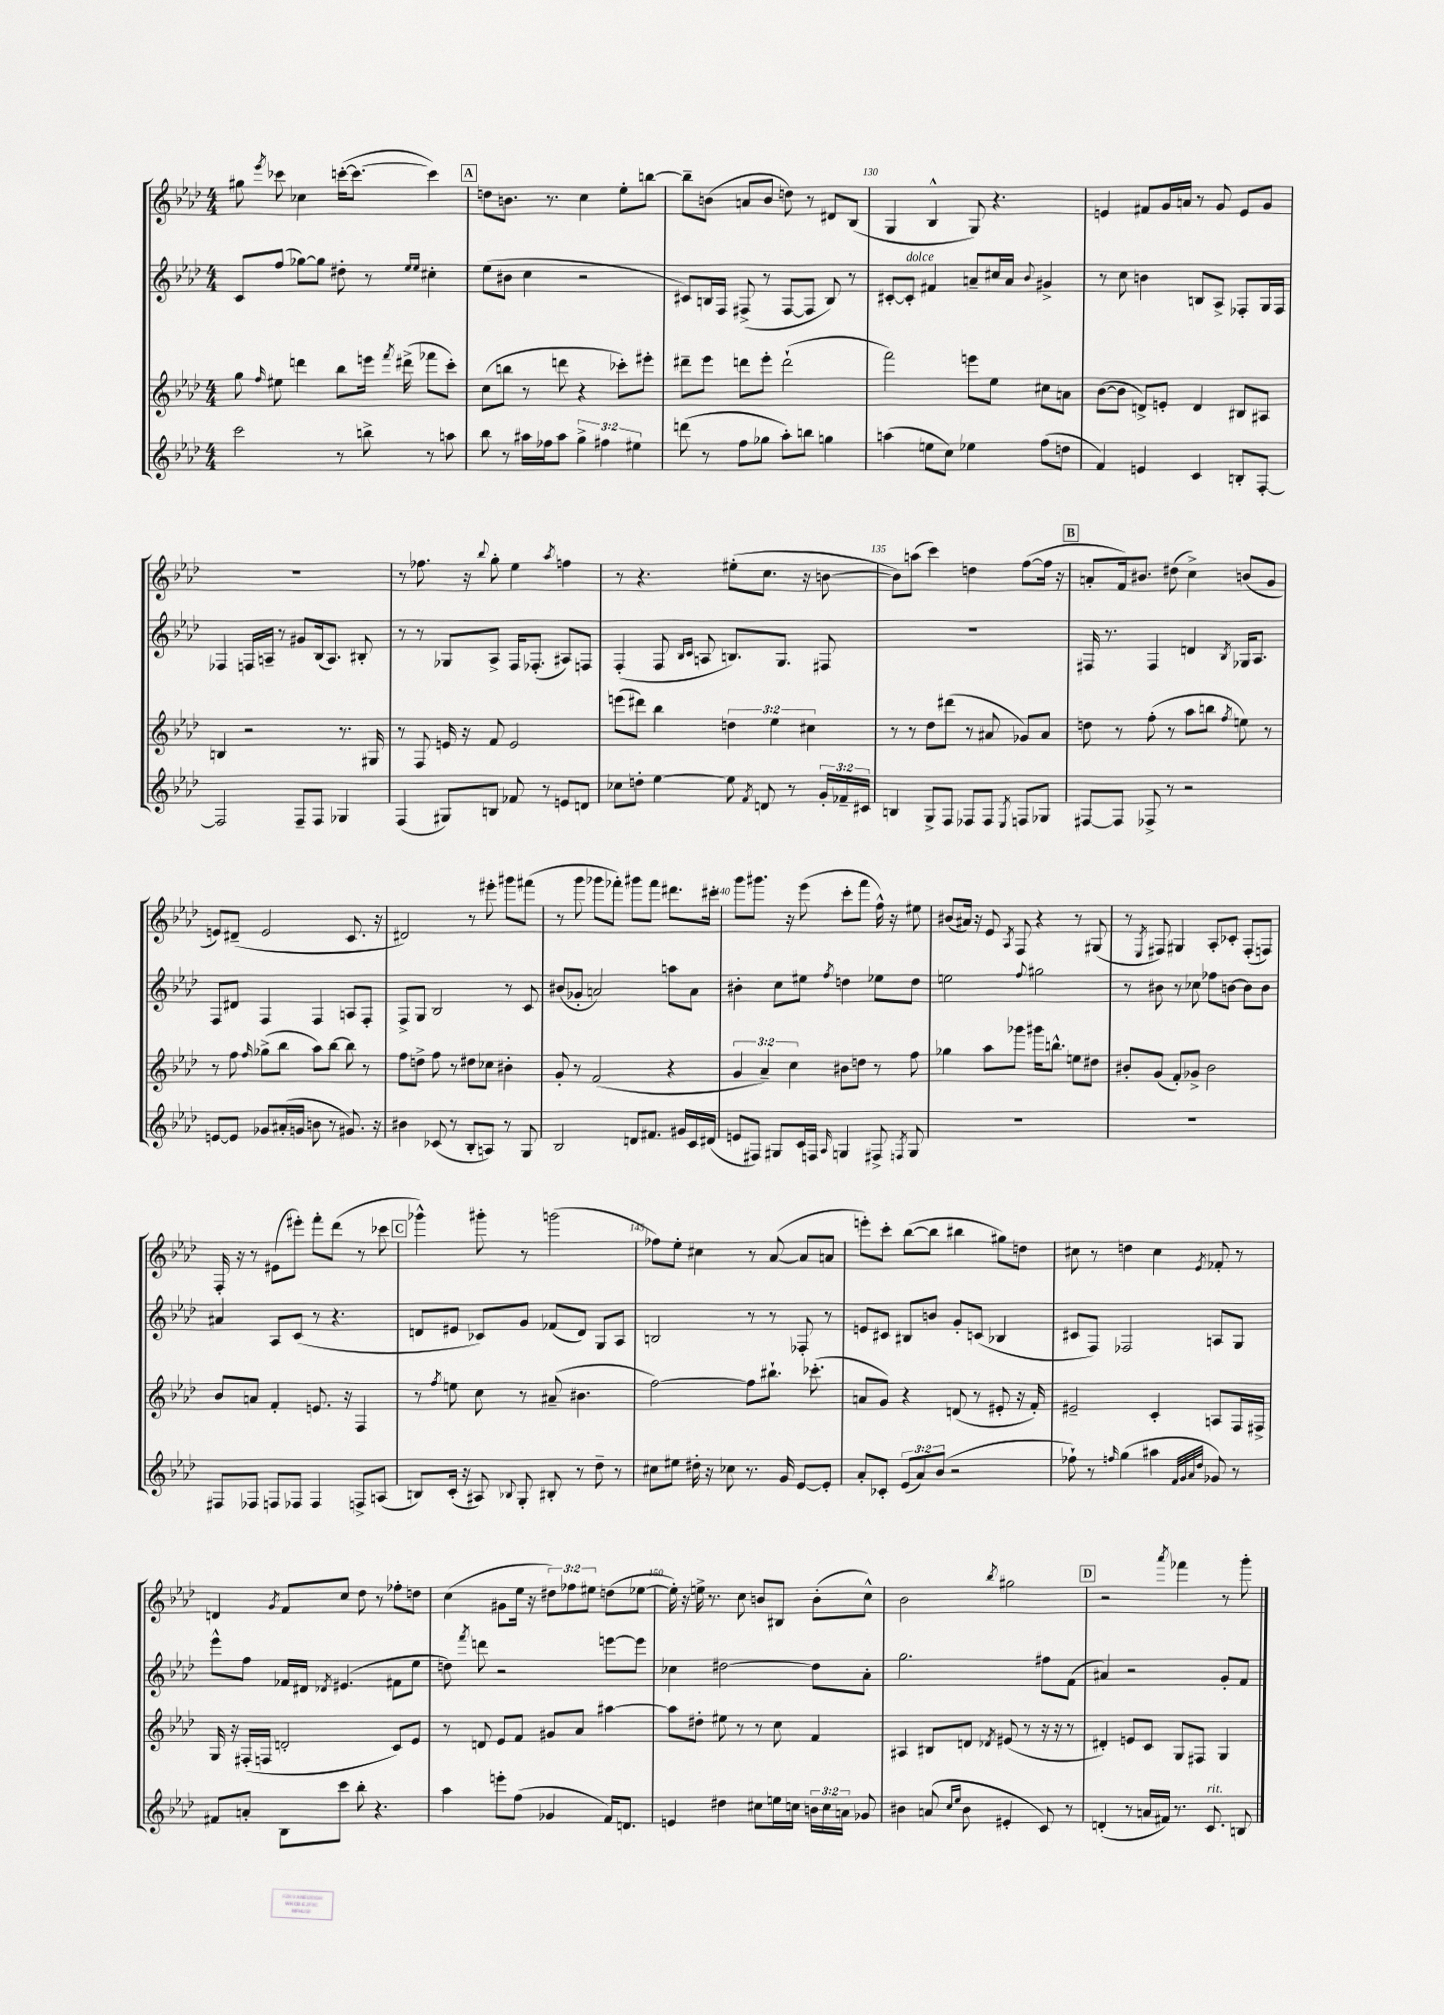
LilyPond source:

<<
\new StaffGroup <<
\new Staff = "s0" {
    \clef treble \key aes \major \numericTimeSignature \time 4/4 \override Staff.TupletNumber.text = #tuplet-number::calc-fraction-text
    \autoBeamOff gis''8 \acciaccatura { ees'''8 } ces'''8 ces''4 c'''16[~-.( c'''8.]~ c'''4) |
    \mark \markup { \box "A" } d''8[ b'8.] r8. c''4 ees''8[-. b''8]~ |
    b''8[-- b'8]( a'8[ b'8] d''8) r8 dis'8[ bes8]( |
    g4 bes4-^ g8) r4. |
    e'4 fis'8[ g'16 a'16] r8 g'8 e'8[ g'8] |
    R1 |
    r8 fes''8. r16 \appoggiatura { bes''8 } g''8-. ees''4 \acciaccatura { aes''8 } f''4 |
    r8 r4. eis''8[-.( c''8.] r16 b'8~ |
    b'8[) a''8]( c'''4) d''4 f''8[~( f''16] r16 |
    \mark \markup { \box "B" } a'8[-. f'16) bis'8.] dis''8( c''4->) b'8[( g'8] |
    e'8[) dis'8]--( e'2 c'8. r16 |
    dis'2) r8 eis'''8-. gis'''8[ fis'''8]( |
    r8 g'''8 ges'''8[ fes'''8]-.) gis'''8[ fes'''8] dis'''8.[ cis'''16]-. |
    g'''8[ gis'''8.] r16 ees'''8( c'''8[-. f'''8] f''16-^) r16 eis''8 |
    bis'8[( ais'16]) r16 ees'8 \acciaccatura { aes8 } f8 r4 r8 gis8( |
    r8 \acciaccatura { ees8 } fis8) gis4 aes8[-. ces'8]-. fis8[-.( f8]) |
    f16-. r16 r8 eis'8[( eis'''8]-.) f'''8[-. des'''8]( r8 ces'''8 |
    \mark \markup { \box "C" } ges'''4-^) gis'''8-. r8 g'''2( |
    fes''8[) ees''8]-. cis''4 r8 aes'8~( aes'8[ a'8] |
    e'''8[-.) c'''8]-. bes''8[~( bes''8] bis''4 gis''8[) d''8] |
    cis''8 r8 d''4 cis''4 \acciaccatura { ees'8 } fes'8-. r8 |
    d'4 \acciaccatura { g'8 } f'8[ c''8] des''8 r8 fes''8[-. d''8] |
    c''4( gis'8[ ees''16] r16 \tuplet 3/2 { dis''8[) fes''8 eis''8] } d''8[( ees''8]~ |
    ees''16-.) r16 e''16-> r8. c''8 b'8[ bis8] b'8[-.( c''8]-^) |
    bes'2 \acciaccatura { bes''8 } gis''2 |
    \mark \markup { \box "D" } r2 \acciaccatura { aes'''8 } fes'''4 r8 g'''8-. \bar "|." |
}
\new Staff = "s1" {
    \clef treble \key aes \major \numericTimeSignature \time 4/4
    \autoBeamOff c'8[ f''8]( ges''8[~) ges''8] dis''8-. r8 \grace { ees''16[ ees''16] } cis''4-. |
    \mark \markup { \box "A" } ees''8[( bis'8] c''4 r2 |
    cis'8[) b16 f16] fis8->( r8 fis8[~ fis8] b8) r8 |
    cis'8[~-. cis'8]-.^\markup { \italic "dolce" } fis'4 a'8[-- cis''16 a'16] \appoggiatura { bes'8 } gis'4-> |
    r8 c''8 b'4 b8[ aes8]-> fes8[-. g16 fes16] |
    fes4 f16[ a16]-- r8 gis'8[ bes16( a8.]) bis8-. |
    r8 r8 ges8[ aes8]-> f16[ fes8.]-.( ais8[) f8] |
    f4-.( f8 \grace { bes16[ c'16] } a8 b8.[) g8.] fis8 |
    R1 |
    \mark \markup { \box "B" } fis16 r8. fis4 d'4 \acciaccatura { bes8 } ges16[ aes8.] |
    f8[ dis'8] f4 f4 a8[ f8]-. |
    f8[-> g8] bes2 r8 c'8 |
    bis'8[( ges'8]-. a'2) a''8[ a'8] |
    bis'4-. c''8[ eis''8] \acciaccatura { f''8 } d''4 ees''8[ d''8] |
    e''2 \appoggiatura { f''8 } gis''2 |
    r8 bis'8 r8 ces''8 fes''8[ b'8]~ b'8[ b'8] |
    ais'4 aes8[ c'8]( r8 r4. |
    \mark \markup { \box "C" } d'8[ eis'8] ces'8[) g'8] fes'8[( d'8]) g8[ aes8] |
    b2 r8 r8 fes8-. r8 |
    e'8[ cis'8] bis8[ b'8] g'8[-. c'8]( bes4 |
    cis'8[ f8]) fes2 a8[ g8] |
    ees'''8[-^ f''8] fes'16[ dis'16] \acciaccatura { des'8 } eis'4.( fis'8[ ees''8] |
    d''8) \acciaccatura { f'''8 } d'''8 r2 e'''8[~ e'''8] |
    ces''4 dis''2~ dis''8[ aes'8]-. |
    g''2. fis''8[ f'8]( |
    \mark \markup { \box "D" } ais'4) r2 g'8[-. f'8] \bar "|." |
}
\new Staff = "s2" {
    \clef treble \key aes \major \numericTimeSignature \time 4/4 \override Staff.TupletNumber.text = #tuplet-number::calc-fraction-text
    \autoBeamOff g''8 \grace { f''16 } eis''8 d'''4 bes''8[ e'''16] \acciaccatura { f'''8 } dis'''16->( fes'''8[ c'''8]-.) |
    \mark \markup { \box "A" } c''8[( b''8] r8 d'''8 r4 ces'''8[-.) eis'''8]-. |
    dis'''8[-- ees'''8] d'''8[ ees'''8]-. d'''2-!( |
    f'''2) e'''8[ ees''8] cis''8[ a'8] |
    bes'8[~( bes'8] d'8[->) e'8]-. d'4 bis8[ ais8] |
    b4 r2 r8. gis16 |
    r8 f8 e'16 r16 f'8 e'2 |
    e'''8[( dis'''8]) bes''4 \tuplet 3/2 { d''4 ees''4 cis''4 } |
    r8 r8 des''8[ dis'''8]( r8 ais'8 ges'8[) ais'8] |
    \mark \markup { \box "B" } d''8 r8 f''8-.( r8 aes''8[ b''8] \acciaccatura { f''8 } e''8) r8 |
    r8 f''8 \grace { f''16 } ges''8[->( bes''8] aes''8[) bes''8]~ bes''8 r8 |
    f''8[ d''8]-> f''8 r8 dis''8[ ces''8] bis'4-. |
    g'8-. r8 f'2( r4 |
    \tuplet 3/2 { g'4 aes'4--) c''4 } bis'8[ d''8] r8 f''8 |
    ges''4 aes''8[ ges'''8] gis'''16[ b''8.]-^ e''8[ dis''8] |
    bis'8[-. g'8]( f'8[-.) ges'8]-> bis'2 |
    bes'8[ a'8] f'4-. e'8. r16 f4 |
    \mark \markup { \box "C" } r8 \acciaccatura { f''8 } e''8 c''8 r8 ais'8--( bis'4. |
    f''2~) f''8[ bis''8.]-! ces'''8.-.( |
    a'8[ g'8]) r4 d'8( r8 eis'8-. r16 f'16-.) |
    eis'2-- c'4-. a8[ f16 fis16]-> |
    g16 r16 fis16[-.( f16] d'2-. c'8[) ees'8] |
    r8 d'8 ees'8[ f'8] gis'8[ aes'8] ais''4~ |
    ais''8[ dis''8]-. eis''8 r8 r8 c''8 f'4 |
    ais4 bis8[ d'8] \acciaccatura { des'8 } eis'8( r8 r16 r16 r8 |
    \mark \markup { \box "D" } dis'4-.) e'8[ c'8] g8[ fis8] g4 \bar "|." |
}
\new Staff = "s3" {
    \clef treble \key aes \major \numericTimeSignature \time 4/4 \override Staff.TupletNumber.text = #tuplet-number::calc-fraction-text
    \autoBeamOff c'''2 r8 b''8-> r8 a''8 |
    \mark \markup { \box "A" } bes''8 r8 ais''16[ fes''16 ais''8] \tuplet 3/2 { g''4-> fis''4 eis''4 } |
    d'''8( r8 f''8[ ges''8] aes''8[-.) b''8] g''4 |
    a''4( e''8[ c''8]) ees''4 f''8[( d''8] |
    f'4) e'4 c'4 b8[-. f8]~-. |
    f2 f8[-- f8] ges4 |
    f4( gis8[) b8] fes'8 r8 e'8[ d'8] |
    ces''8[ d''8]-. ees''4~ ees''8 \acciaccatura { f'8 } d'8 r8 \tuplet 3/2 { g'16[-. fes'16-- cis'16] } |
    b4 g8[-> f8] fes8[ fes8] \acciaccatura { ees8 } f8[ ges8] |
    \mark \markup { \box "B" } fis8[~ fis8] fes8-> r8 r2 |
    e'8[~ e'8] ges'8[ ais'16-.( g'16] b'8 r8 gis'8.) r16 |
    bis'4 ces'8( r8 bes8[-. a8]) r8 g8 |
    bes2 d'8[ fis'8.] gis'16[ c'16 dis'16]( |
    e'8[ fis8]) gis8[ c'16 f16] \grace { aes16 } g4 fis8-> \acciaccatura { f8 } g8 |
    R1 |
    R1 |
    fis8[ fes8] f8[ fes8] fes4 f8[-> a8]( |
    \mark \markup { \box "C" } b8[) c'16]-.( r16 ais8) \appoggiatura { bes8 } g8-. bis8-. r8 des''8-- r8 |
    cis''8[ eis''8] dis''16-. r16 ces''8 r8. g'16 ees'8[~ ees'8]-. |
    aes'8[-. ces'8]-. \tuplet 3/2 { ees'8[( aes'8) bes'8]( } r2 |
    fes''8-!) r8 \grace { f''16 } g''4( ais''4 \grace { f'32[ g'32 aes'32 des''32] } ges'8) r8 |
    fis'8[ a'8]-. bes8[ c'''8] bes''8-. r4. |
    aes''4 e'''8[-. f''8]( ges'4 f'16[) d'8.] |
    e'4 dis''4 cis''8[ e''16 c''16] \tuplet 3/2 { b'16[ c''16 a'16] } ges'8 |
    bis'4 a'8( \grace { c''16[ ees''16] } bis'8 eis'4-. c'8) r8 |
    \mark \markup { \box "D" } d'4-.( r8 a'16[ fis'16]) r8. c'8.^\markup { \italic "rit." } b8 \bar "|." |
}
>>
>>
\layout { \context { \Score currentBarNumber = #127 \override BarNumber.break-visibility = ##(#f #t #t) barNumberVisibility = #(every-nth-bar-number-visible 5) } }
